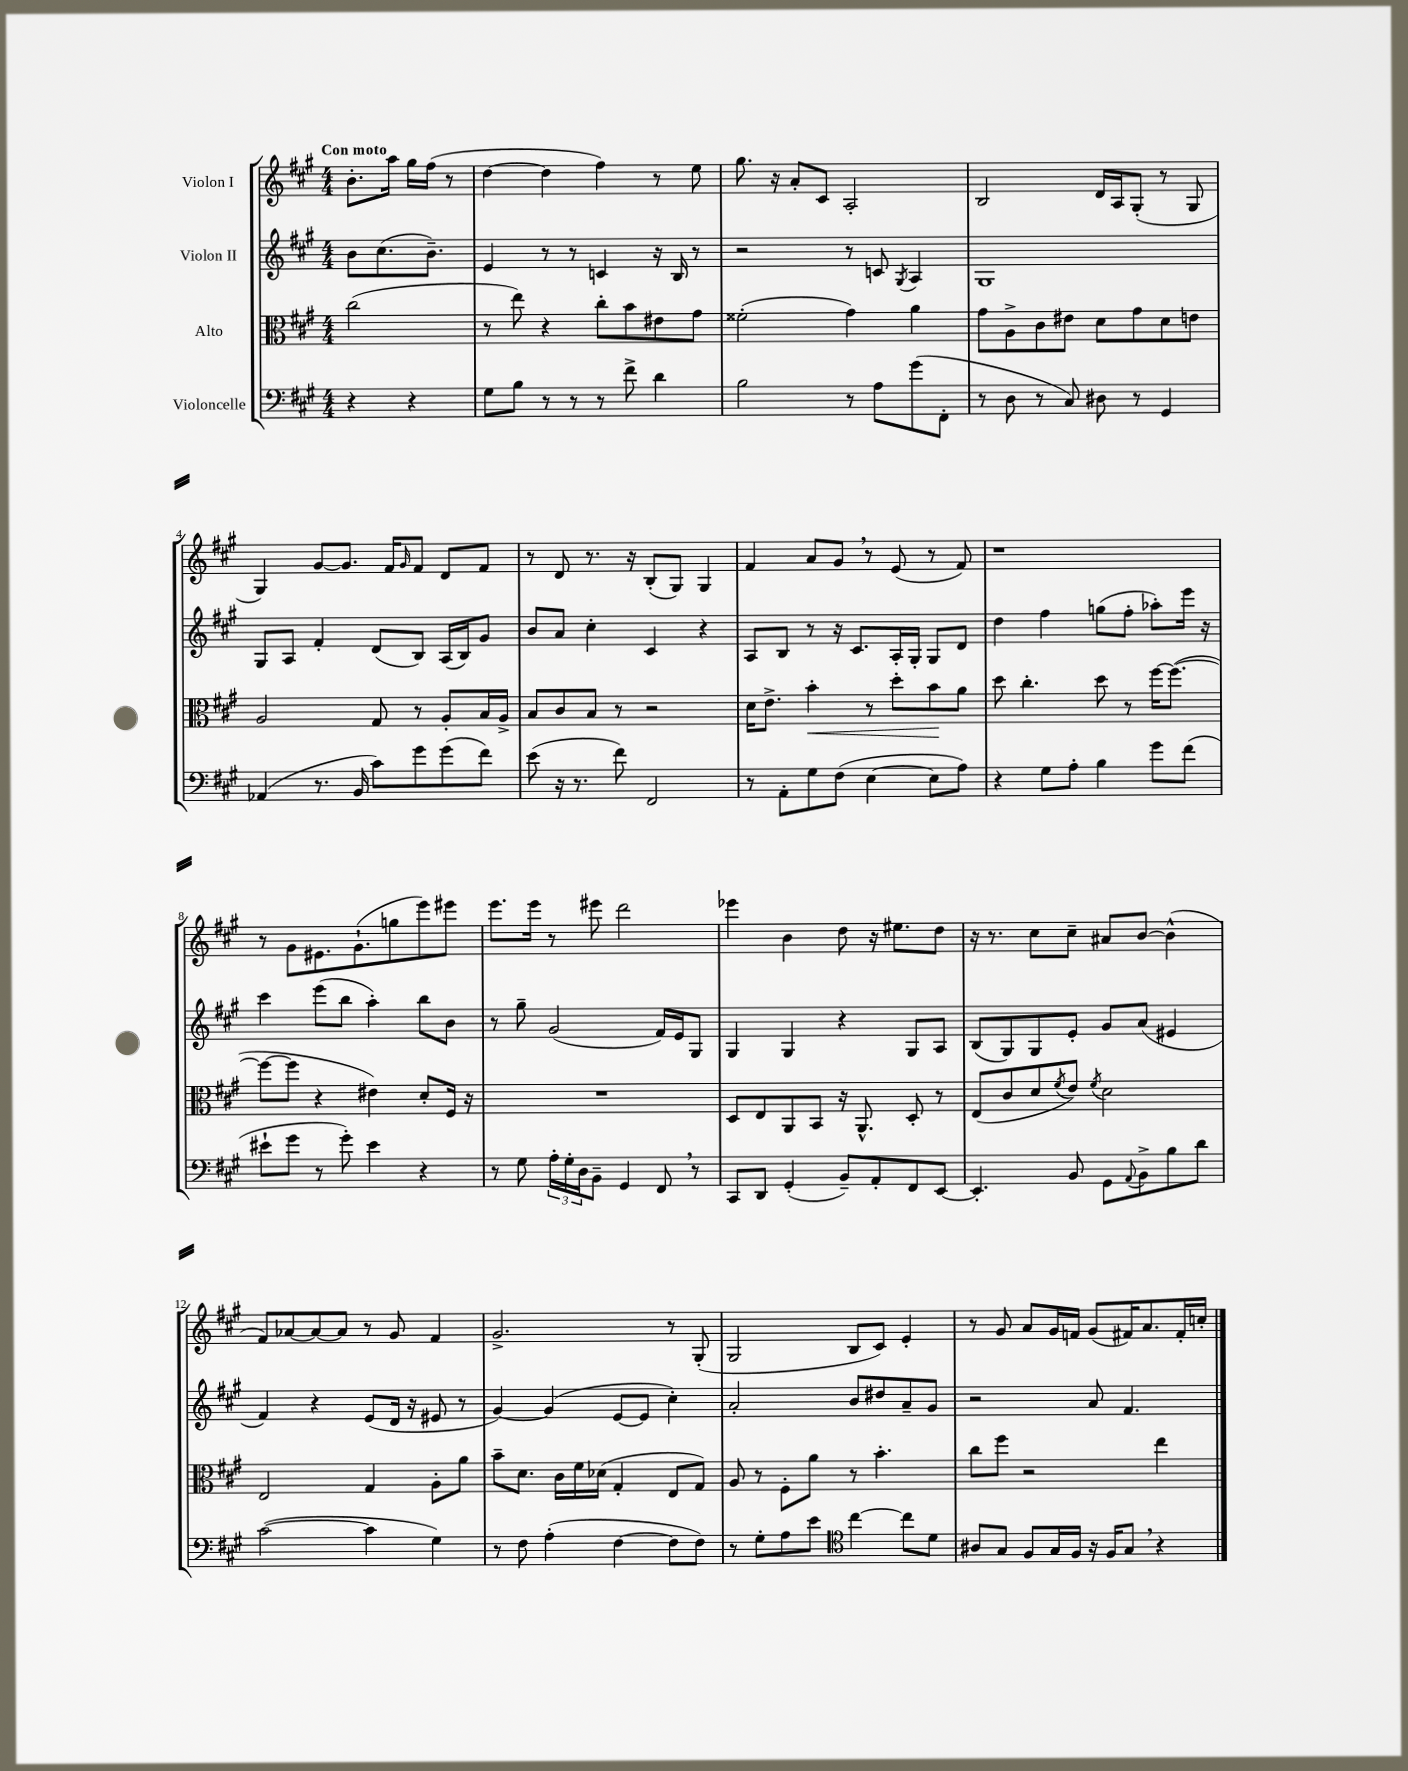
<<
\new StaffGroup <<
\new Staff = "s0" \with { instrumentName = "Violon I" } {
    \clef treble \key a \major \numericTimeSignature \time 4/4 \partial 2 \tempo "Con moto"
    b'8.-. a''16 gis''16 fis''16( r8 |
    d''4~ d''4 fis''4) r8 e''8 |
    gis''8. r16 a'8-. cis'8 a2-. |
    b2 d'16 a16 gis8-.( r8 gis8 |
    gis4) gis'8~ gis'8. fis'16 \grace { gis'16 } fis'8 d'8 fis'8 |
    r8 d'8 r8. r16 b8-.( gis8) gis4 |
    fis'4 a'8 gis'8 \breathe r8 e'8( r8 fis'8) |
    r1 |
    r8 gis'8 eis'8. gis'8.-!( g''8 e'''8) eis'''8 |
    e'''8. e'''16 r8 eis'''8 d'''2 |
    ees'''4 b'4 d''8 r16 eis''8. d''8 |
    r16 r8. cis''8 cis''8-- ais'8 b'8~ b'4-^( |
    fis'8) aes'8~ aes'8~ aes'8 r8 gis'8 fis'4 |
    gis'2.-> r8 gis8-.( |
    gis2 b8 cis'8) e'4-. |
    r8 gis'8 a'8 gis'16 f'16 gis'8( fis'16) a'8. fis'16-. c''16-. \bar "|." |
}
\new Staff = "s1" \with { instrumentName = "Violon II" } {
    \clef treble \key a \major \numericTimeSignature \time 4/4 \partial 2
    b'8 cis''8.( b'8.--) |
    e'4 r8 r8 c'4 r16 b16 r8 |
    r2 r8 c'8 \acciaccatura { gis8 } a4 |
    gis1 |
    gis8 a8 fis'4-. d'8( b8) a16( b16) gis'8 |
    b'8 a'8 cis''4-. cis'4 r4 |
    a8 b8 r8 r16 cis'8. a16-. gis16-. gis8 d'8 |
    d''4 fis''4 g''8( fis''8-. aes''8-.) e'''16 r16 |
    cis'''4 e'''8( b''8 a''4-.) b''8 b'8 |
    r8 gis''8-- gis'2( fis'16) e'16 gis8 |
    gis4 gis4 r4 gis8 a8 |
    b8( gis8) gis8 e'8-. gis'8 a'8( eis'4 |
    fis'4) r4 e'8( d'16 r16 eis'8 r8 |
    gis'4~) gis'4( e'8~ e'8 cis''4-.) |
    a'2-. b'8 dis''8 a'8-- gis'8 |
    r2 a'8 fis'4. \bar "|." |
}
\new Staff = "s2" \with { instrumentName = "Alto" } {
    \clef alto \key a \major \numericTimeSignature \time 4/4 \partial 2
    cis''2( |
    r8 e''8) r4 cis''8-. b'8 eis'8 gis'8 |
    fisis'2-.( gis'4) a'4 |
    gis'8 a8-> cis'8 eis'8 d'8 gis'8 d'8 e'8 |
    a2 gis8 r8 a8-. b16 a16-> |
    b8 cis'8 b8 r8 r2 |
    d'16 e'8.-> b'4-.\< r8 d''8-. b'8\! a'8 |
    d''8 cis''4.-. d''8 r8 fis''16~ fis''8.~( |
    fis''8~ fis''8 r4 eis'4) d'8-. fis16 r16 |
    R1 |
    d8 e8 a,8 b,8 r16 a,8.-^ d8-. r8 |
    e8( cis'8 d'8 \acciaccatura { fis'8 } e'8) \acciaccatura { fis'8 } d'2 |
    e2 gis4 a8-. a'8 |
    b'8-- d'8. cis'16 fis'16 des'16( gis4-. e8 gis8) |
    a8 r8 fis8-. a'8 r8 b'4.-. |
    cis''8 fis''8 r2 e''4 \bar "|." |
}
\new Staff = "s3" \with { instrumentName = "Violoncelle" } {
    \clef bass \key a \major \numericTimeSignature \time 4/4 \partial 2
    r4 r4 |
    gis8 b8 r8 r8 r8 fis'8-> d'4 |
    b2 r8 a8 gis'8( fis,8-. |
    r8 d8 r8 cis8) dis8 r8 gis,4 |
    aes,4( r8. b,16 cis'8) gis'8 gis'8( fis'8) |
    e'8( r16 r8. fis'8) fis,2 |
    r8 a,8-. gis8 fis8( e4~ e8 a8) |
    r4 gis8 a8-. b4 gis'8 fis'8( |
    eis'8-! gis'8 r8 gis'8-.) eis'4 r4 |
    r8 gis8 \tuplet 3/2 { a16-. gis16-. d16 } b,8-- gis,4 fis,8 \breathe r8 |
    cis,8 d,8 gis,4-.( b,8--) a,8-. fis,8 e,8~ |
    e,4.-. b,8 gis,8 \appoggiatura { a,8 } b,8-> b8 d'8 |
    cis'2~( cis'4 gis4) |
    r8 fis8 a4-.( fis4~ fis8 fis8) |
    r8 gis8-. a8 e'8 \clef tenor cis''4~ cis''8 d'8 |
    ais8 gis8 fis8 gis16 fis16 r16 fis16 gis8 \breathe r4 \bar "|." |
}
>>
>>
